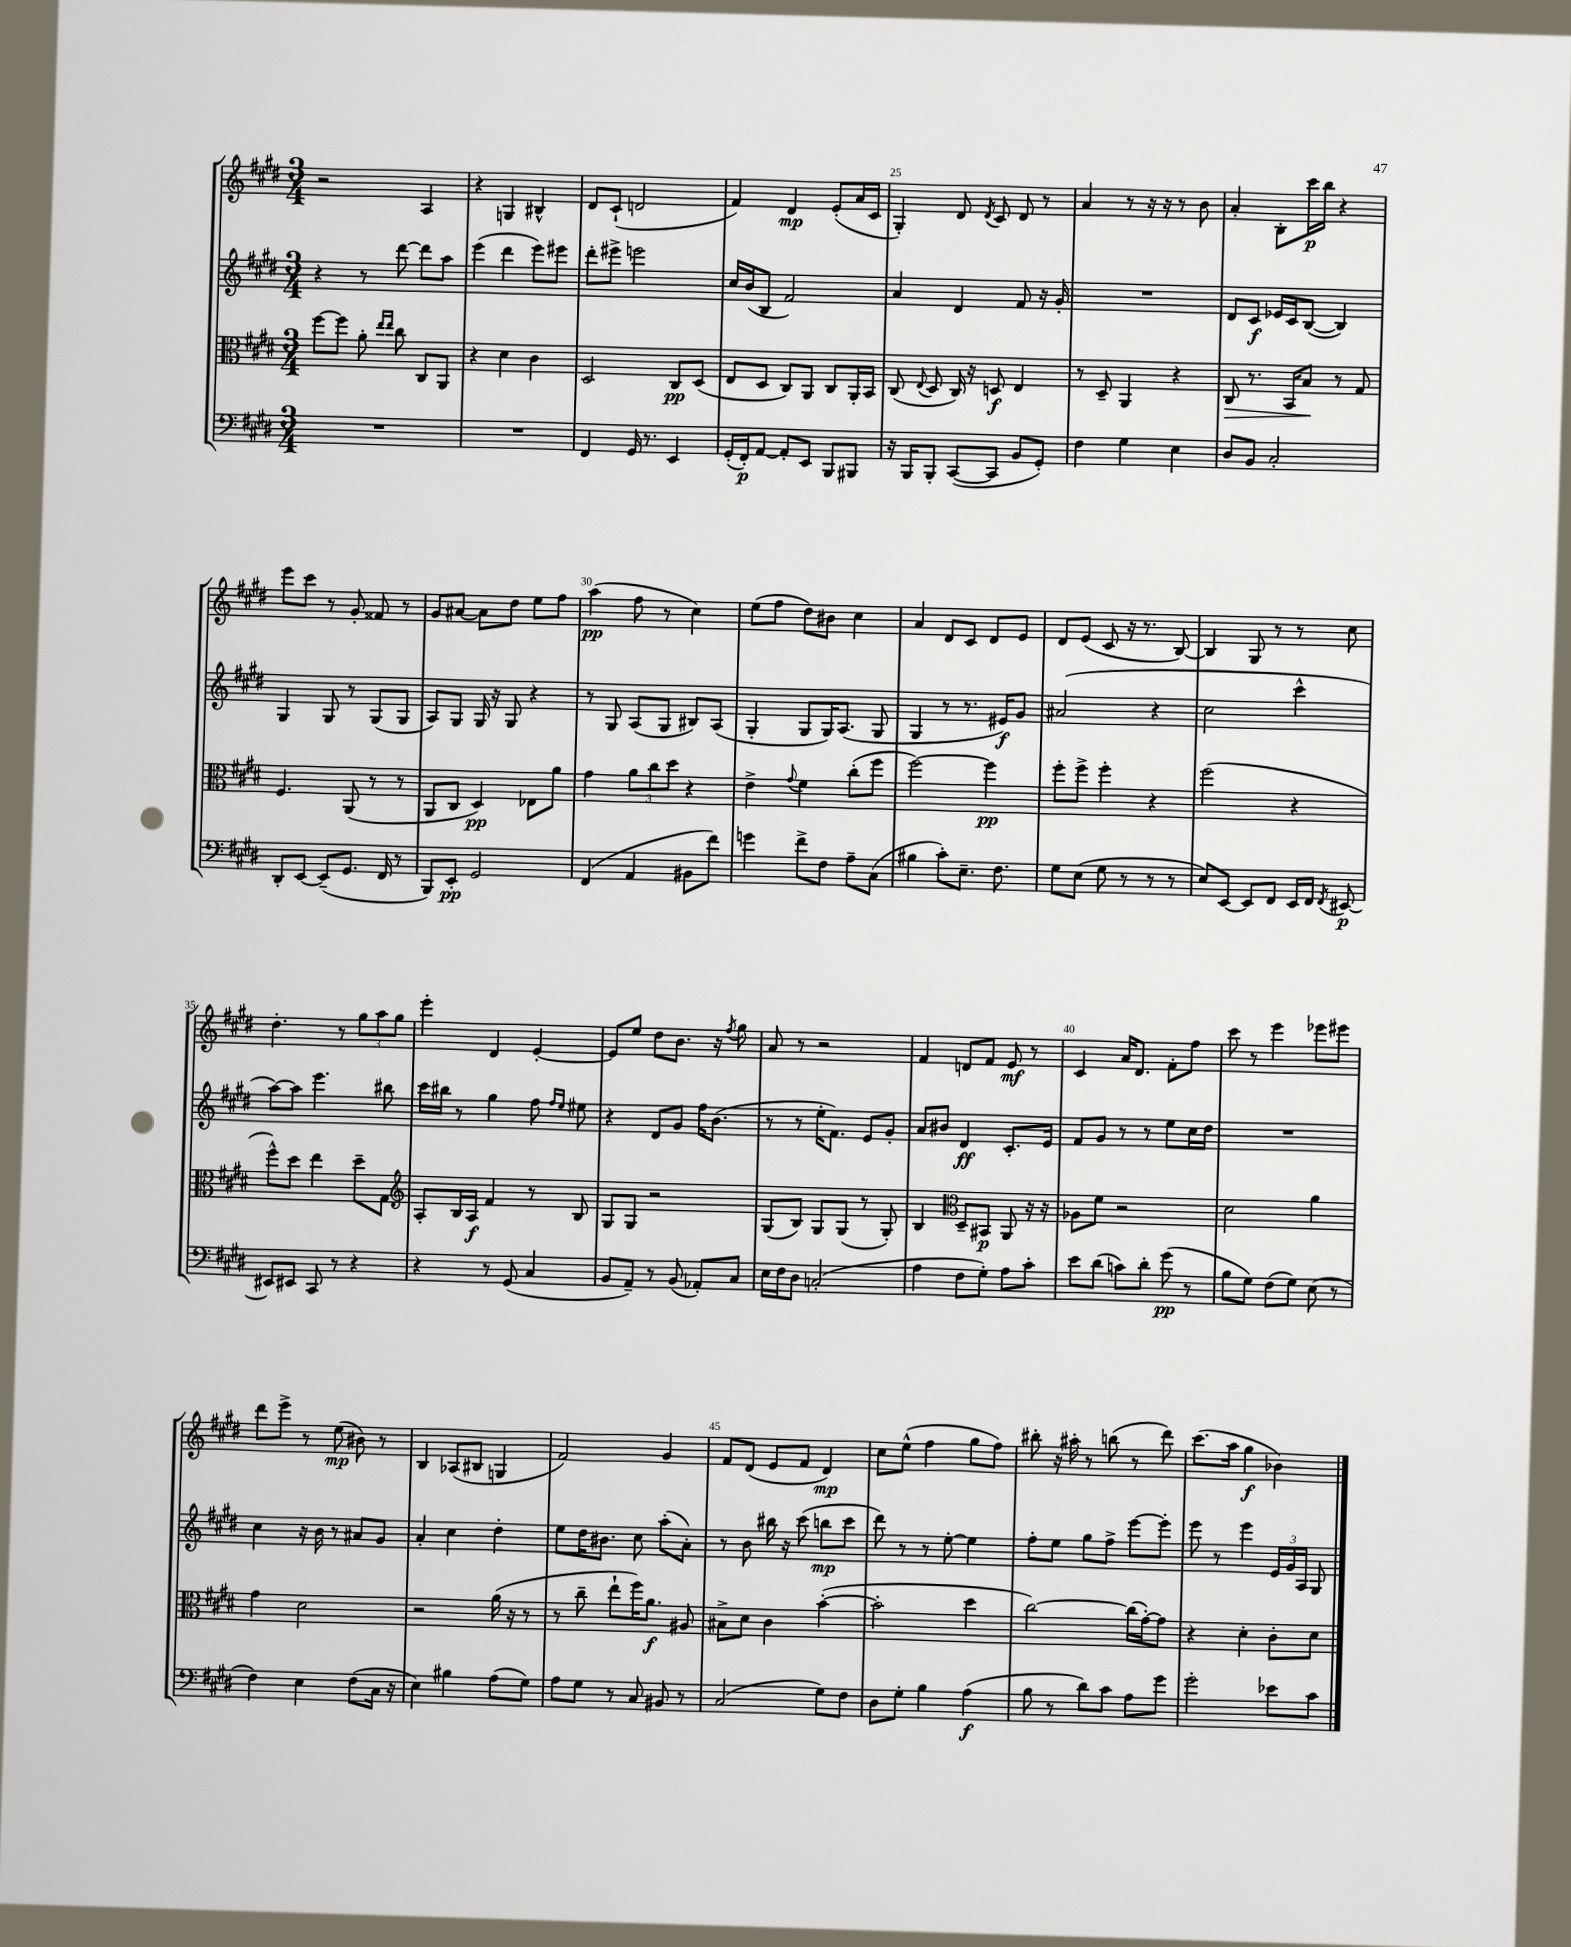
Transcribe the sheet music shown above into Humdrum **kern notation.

**kern	**kern	**kern	**kern
*staff4	*staff3	*staff2	*staff1
*clefF4	*clefC3	*clefG2	*clefG2
*k[f#c#g#d#]	*k[f#c#g#d#]	*k[f#c#g#d#]	*k[f#c#g#d#]
*M3/4	*M3/4	*M3/4	*M3/4
2.r	[8ff#\L	4r	2r
.	8ff#\]J	.	.
.	8a'\	8r	.
.	16qqee/LL	.	.
.	16qqee/JJ	.	.
.	8cc#\	[8ddd#\	.
.	8C#/L	8ddd#\]L	4A/
.	8AA/J	8aa\J	.
=	=	=	=
2.r	4r	(4eee\	4r
.	4d#\	4ddd#\	4G/
.	4c#\	8eee\L)	4B#^^/
.	.	8eee#\J	.
=	=	=	=
4FF#/	2D#/	8ddd#'\L	8d#/L
.	.	8eee#^\J	(8c#`/J
16GG#/	.	2eee\	2d/
8.r	.	.	.
4EE/	8C#/L	.	.
.	(8D#/J	.	.
=	=	=	=
(16GG#'/LL	8E/L	16cc#/LL	4f#/)
16FF#'/J)	.	(16b/J	.
[8AA/J	8D#/J	8B/J	.
8AA'/]L	8C#/L)	2f#/)	4d#/
8EE/J	8AA/J	.	.
8BBB/L	8C#/L	.	(8e'/L
8BBB#/J	16AA'/L	.	16a/L
.	16BB/JJ	.	16c#/JJ
=	=	=	=
16r	(8C#/	4a/	4G#'/)
16BBB/LK	.	.	.
.	8qqE/	.	.
8BBB'/J	8D#/	.	.
([8CC#/L	16C#/)	4d#/	8d#/
.	16r	.	.
.	.	.	8qd#/
8CC#/]J	8D/	.	8c#/
8BB/L	4E/	8f#/	8d#/
8GG#'/J)	.	16r	8r
.	.	16g#'/	.
=	=	=	=
4F#\	8r	2.r	4a/
.	8D#~/	.	.
4G#\	4AA/	.	8r
.	.	.	16r
.	.	.	16r
4E\	4r	.	8r
.	.	.	8b\
=	=	=	=
8D#/L	8C#/	8d#/L	4a'/
8BB/J	8.r	8c#/J	.
2C#'/	.	16e-/LL	8B'\L
.	16BB/LK	16c#/J	.
.	8B/J	([8B/J	16ccc#\L
.	.	.	16bb\JJ
.	8r	4B/])	4r
.	8G#/	.	.
=	=	=	=
8DD#'/L	4.F#/	4G#/	8eee\L
[8EE/J	.	.	8ccc#\J
(8EE~/]L	.	8G#/	8r
8.GG#/J	(8AA/	8r	8g#'/
.	8r	(8G#/L	8f##/
16FF#/	.	.	.
8r	8r	8G#/J	8r
=	=	=	=
8BBB/L)	8AA/L	8A/L)	8g#/L
8EE'/J	8C#/J	8G#/J	[8a#/J
2GG#/	4D#/)	16G#/	8a#\]L
.	.	16r	.
.	.	8G#/	8dd#\J
.	8E-\L	4r	8ee\L
.	8a\J	.	8ff#\J
=	=	=	=
(4FF#/	4g#\	8r	(4aa\
.	.	8G#/	.
4AA/	12a\L	(8A/L	8ff#\
.	12cc#\	.	.
.	.	8G#/J	8r
.	12dd#\J	.	.
8BB#\L	4r	8B#/L)	4cc#\)
8f#\J)	.	(8A/J	.
=	=	=	=
4g\	4e^\	4G#'/	(8ee\L
.	.	.	8ff#\J
.	8qqg#/	.	.
8f#^\L	4f#\	8G#/L	8dd#\L)
8F#\J	.	16G#/K)	8b#\J
.	.	(8.A/J	.
8A~\L	(8cc#'\L	.	4cc#\
(8C#\J	8ff#\J	8G#/	.
=	=	=	=
4B#\	[2ff#\)	4G#/	4a/
8c#'\L)	.	8r	8d#/L
8.E~\J	.	8.r	8c#/J
.	4ff#\]	.	8d#/L
8.F#\	.	16e#/LK)	.
.	.	8g#/J	8e/J
=	=	=	=
8G#\L	8ff#'\L	(2a#/	8d#/L
(8E\J	8ff#^\J	.	(8e/J
8G#\	4ff#'\	.	8c#/
8r	.	.	16r
.	.	.	8.r
8r	4r	4r	.
8r	.	.	[8B/)
=	=	=	=
8E/L)	(2ff#\	2cc#\	4B/]
[8EE/J	.	.	.
8EE/]L	.	.	8G#/
8FF#/J	.	.	8r
16EE/LL	4r	4ccc#^^\	8r
16FF#/JJ	.	.	.
8qFF#/	.	.	.
[8EE#/	.	.	8cc#\
=	=	=	=
8EE#/]L	8ff#^^\L)	[8aa\L)	4.dd#'\
8EE#/J	8dd#\J	8aa\]J	.
8CC#/	4ee\	4.eee\	.
8r	.	.	8r
4r	8dd#~\L	.	12gg#\L
.	.	.	12aa\
.	8G#\J	8bb#\	.
.	.	.	12gg#\J
=	=	=	=
*	*clefG2	*	*
4r	8A'/L	16ccc#\LL	4eee'\
.	.	16bb#\JJ	.
.	16B/L	8r	.
.	16A/JJ	.	.
8r	4f#/	4gg#\	4d#/
(8GG#/	.	.	.
4C#/	8r	8ff#\	[4e'/
.	.	16qqff#/LL	.
.	.	16qqee/JJ	.
.	8B/	8ee#\	.
=	=	=	=
8BB/L	8G#/L	4r	8e/]L
8AA~/J)	8G#/J	.	8ee/J
8r	2r	8d#/L	8dd#\L
(8BB/	.	8g#/J	8.b\J
8AA-'/L)	.	16ff#\LK	.
.	.	(8.b\J	16r
.	.	.	8qff#/
8C#/J	.	.	8gg#\
=	=	=	=
16E\LL	(8G#/L	8r	8a/
16F#\J	.	.	.
8D#\J	8B/J)	8r	8r
(2C'/	8G#/L	16ee'\LK	2r
.	.	8.f#\J)	.
.	(8G#/J	.	.
.	8r	8e/L	.
.	8G#'/)	8g#'/J	.
=	=	=	=
4A\	4B/	8a/L	4f#/
.	.	8b#/J	.
*	*clefC3	*	*
8F#\L	8D#~/L	4d#/	8d/L
8G#'\J)	8BB#/J	.	8f#/J
8A\L	8AA/	8.c#'/L	8e/
8c#'\J	16r	.	8r
.	16r	16e/Jk	.
=	=	=	=
8e\L	8A-\L	8f#/L	4c#/
(8d#\J	8f#\J	8g#/J	.
8c\L)	2r	8r	16a/LK
.	.	.	8.d#/J
8d#'\J	.	8r	.
(8g#\	.	8ee\L	8f#'\L
8r	.	16cc#\L	8ff#\J
.	.	16dd#\JJ	.
=	=	=	=
8B\L	2d#\	2.r	8ccc#\
8G#\J)	.	.	8r
(8F#\L	.	.	4eee\
8G#\J)	.	.	.
(8E\	4a\	.	8eee-\L
8r	.	.	8eee#\J
=	=	=	=
4F#\)	4g#\	4cc#\	8ddd#\L
.	.	.	8eee^\J
4E\	2d#\	16r	8r
.	.	16b\	.
.	.	8r	(8ee\
(8F#\L	.	8a#/L	8b#\)
16C#\Jk	.	8g#/J	8r
16r	.	.	.
=	=	=	=
4E\)	2r	4a'/	4B/
4B#\	.	4cc#\	(8A-/L
.	.	.	8B#/J
(8A\L	(16a\	4dd#'\	4G/
.	16r	.	.
8G#\J)	8r	.	.
=	=	=	=
8A\L	8r	8ee\L	2f#/)
8G#\J	8cc#~\	16dd#\K	.
.	.	8.b#\J	.
8r	8ee`\L	.	.
8C#/	16ff#\K)	8cc#\	.
.	8.a\J	.	.
8BB#/	.	(8aa'\L	4g#/
8r	8A#/	8a'\J)	.
=	=	=	=
(2C#/	8B#^\L	8r	8f#/L
.	8d#\J	8b\	(8d#/J
.	4c#\	16bb#\	8e/L
.	.	16r	.
.	.	(8ccc#\	8f#/J
8G#\L)	([4b'\	8bb\L	4d#/)
8F#\J	.	8ccc#\J	.
=	=	=	=
8D#\L	2b'\]	8ddd#\)	8cc#\L
8G#'\J	.	8r	(8ee^^\J
4B\	.	8r	4ff#\
.	.	[8ee'\	.
(4A\	4dd#\	4ee\]	8gg#\L
.	.	.	8ff#\J)
=	=	=	=
8B\	[2cc#\)	8ff#'\L	8bb#'\
8r	.	8ee\J	16r
.	.	.	16aa#'\
8d#\L)	.	8gg#\L	8r
8c#\J	.	8ff#^\J	(8bb\
8A\L	(16cc#\]LL	[8eee\L	8r
.	[16g#'\J)	.	.
8g#\J	8g#\]J	8eee'\]J	8ddd#\)
=	=	=	=
2g#'\	4r	8eee\	(8.ccc#\L
.	.	8r	.
.	.	.	16aa\Jk
.	4d#'\	4eee\	4gg#\
8e-\L	8c#'\L	24e/LL	4b-\)
.	.	24g#/	.
.	.	24A/JJ	.
8c#\J	8d#\J	8G#/	.
==	==	==	==
*-	*-	*-	*-
